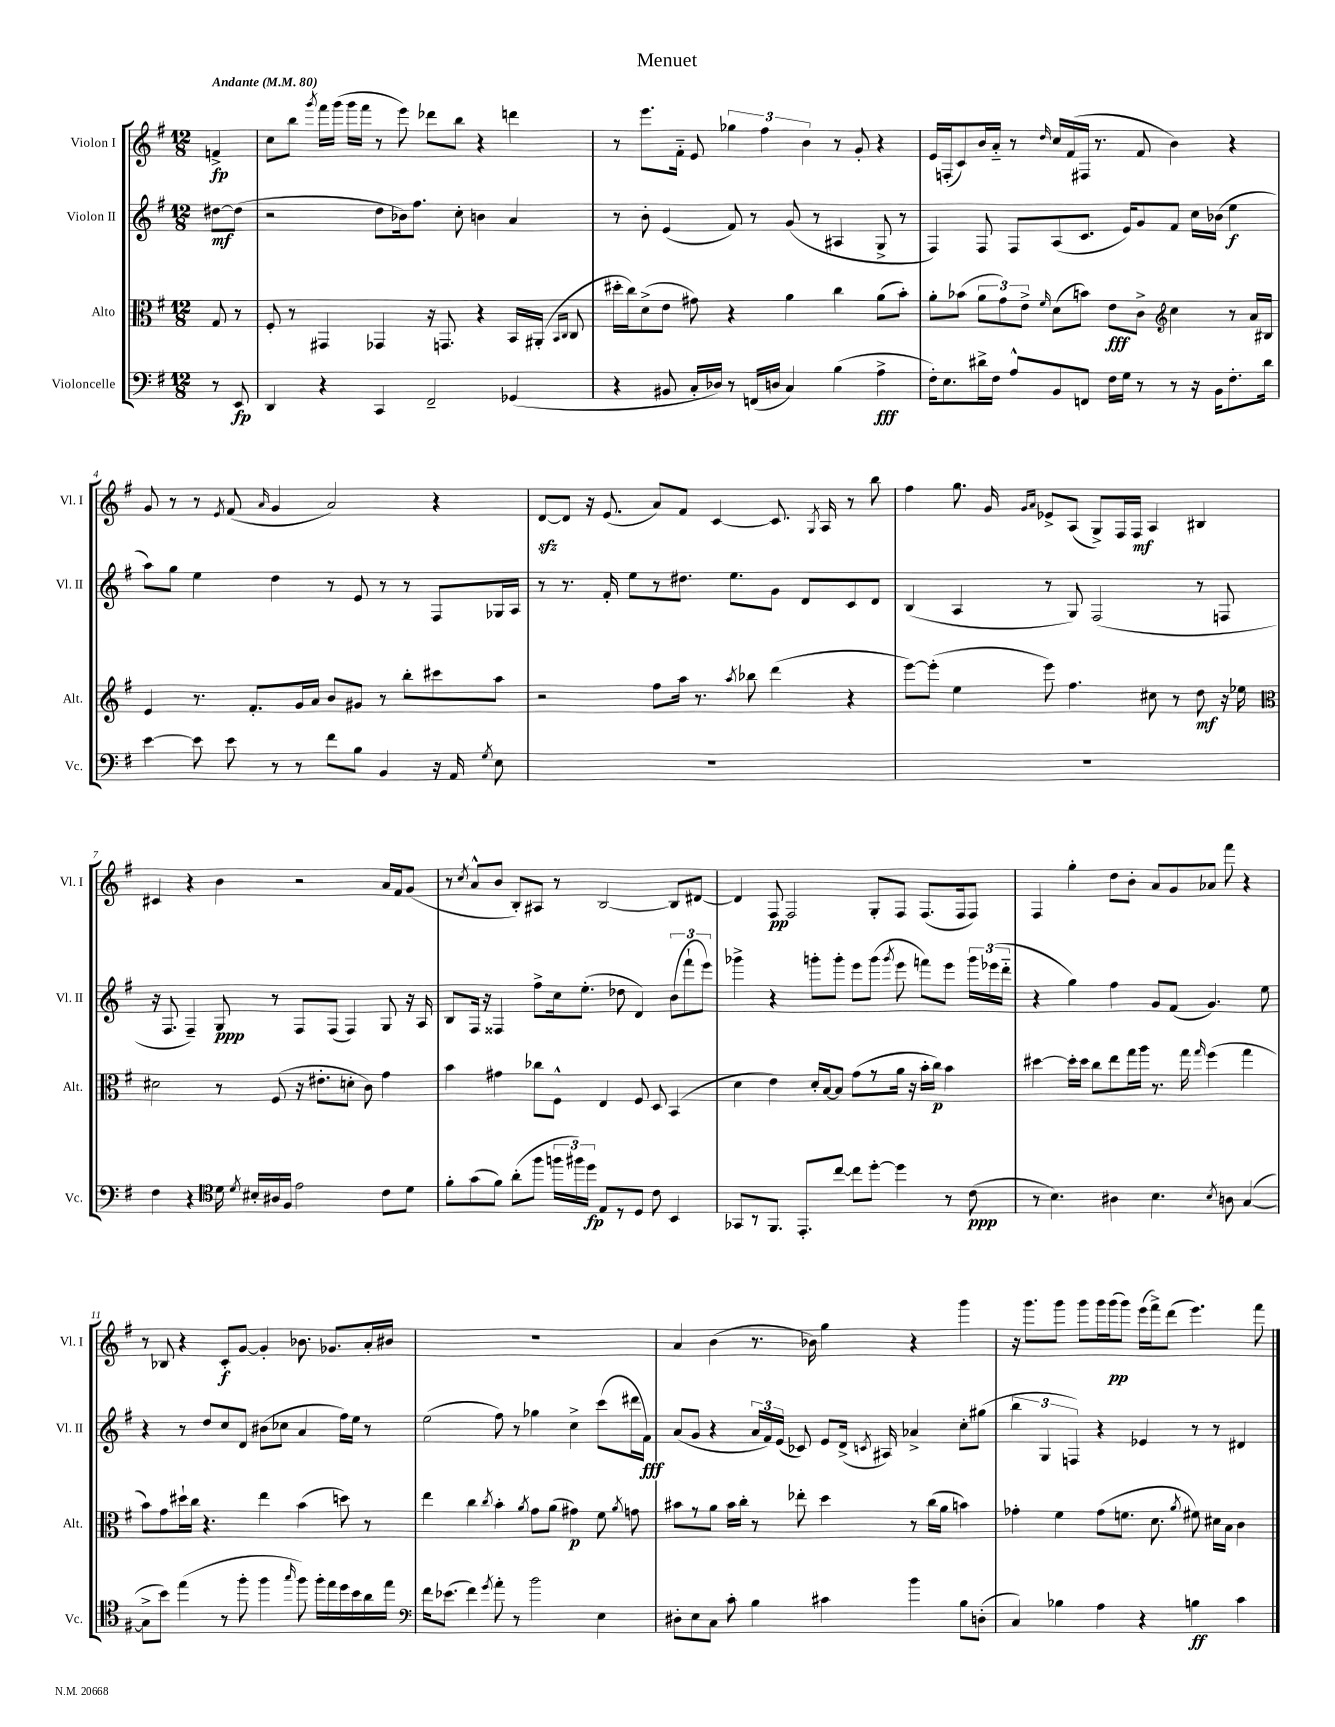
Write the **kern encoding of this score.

**kern	**dynam	**kern	**dynam	**kern	**dynam	**kern	**dynam
*part4	*part4	*part3	*part3	*part2	*part2	*part1	*part1
*staff4	*staff4	*staff3	*staff3	*staff2	*staff2	*staff1	*staff1
*I"Violoncelle	*	*I"Alto	*	*I"Violon II	*	*I"Violon I	*
*I'Vc.	*	*I'Alt.	*	*I'Vl. II	*	*I'Vl. I	*
*clefF4	*	*clefC3	*	*clefG2	*	*clefG2	*
*k[f#]	*	*k[f#]	*	*k[f#]	*	*k[f#]	*
*M12/8	*	*M12/8	*	*M12/8	*	*M12/8	*
*MM80	*	*MM80	*	*MM80	*	*MM80	*
=	=	=	=	=	=	=	=
!	!	!	!	!	!	!LO:TX:a:B:t=Andante	!
8r	.	8G/	.	[8dd#X\L	mf	4fn^/	fp
8EE/	fp	8r	.	(8dd#\J]	.	.	.
=1	=1	=1	=1	=1	=1	=1	=1
4DD/	.	8F#'/	.	2r	.	8cc\L	.
.	.	8r	.	.	.	8bb\J	.
.	.	.	.	.	.	8qggg/	.
4r	.	4GG#X/	.	.	.	16fff#\LL	.
.	.	.	.	.	.	(16ggg\JJ	.
.	.	.	.	.	.	16ggg\LL	.
.	.	.	.	.	.	16fff#\JJ	.
4CC/	.	4GG-X/	.	8dd\L	.	8r	.
.	.	.	.	16b-X\k)	.	8eee\)	.
.	.	.	.	8.ff#\J	.	.	.
2FF#~/	.	16r	.	.	.	8ddd-X\L	.
.	.	8.GGn/	.	.	.	.	.
.	.	.	.	8cc'\	.	8bb\J	.
.	.	4r	.	4bn\	.	4r	.
(4GG-X/	.	16BB/LL	.	4a/	.	4dddn\	.
.	.	(16AA#X'/JJ	.	.	.	.	.
.	.	16qqBB/LL	.	.	.	.	.
.	.	16qqC/JJ	.	.	.	.	.
.	.	8C/	.	.	.	.	.
=2	=2	=2	=2	=2	=2	=2	=2
4r	.	16dd#X'\LL	.	8r	.	8r	.
.	.	16cc\J)	.	.	.	.	.
.	.	(8d^\	.	8b'\	.	8.eee\L	.
8BB#X/	.	8e\J	.	(4e/	.	.	.
.	.	.	.	.	.	16f#\Jk	.
16C'/LL	.	8g#X\)	.	.	.	8e/	.
16D-X/JJ)	.	.	.	.	.	.	.
8r	.	4r	.	8f#/)	.	6gg-X\	.
(16FFn/LL	.	.	.	8r	.	.	.
.	.	.	.	.	.	6ff#\	.
16Dn/JJ	.	.	.	.	.	.	.
4C/)	.	4a\	.	(8g/	.	.	.
.	.	.	.	.	.	6b\	.
.	.	.	.	8r	.	.	.
(4B\	.	4cc\	.	4A#X/	.	8r	.
.	.	.	.	.	.	8g'/	.
4A^\	fff	(8a\L	.	8G^/	.	4r	.
.	.	8b'\J)	.	8r	.	.	.
=3	=3	=3	=3	=3	=3	=3	=3
16F#'\KL)	.	8a'\L	.	4F#/)	.	16e/LL	.
8.E\	.	.	.	.	.	(16Fn'/J	.
.	.	(8b-X\J	.	.	.	8c/)	.
16d#X^\L	.	12a\L	.	8F#/	.	16b/L	.
16F#\JJ	.	.	.	.	.	16a/JJ	.
.	.	12g\)	.	.	.	.	.
8A^^/L	.	.	.	8F#/L	.	8r	.
.	.	12e^\J	.	.	.	.	.
.	.	16qqf#/	.	.	.	16qqdd/	.
8BB/	.	(8d\L	.	(8A/	.	16cc/LL	.
.	.	.	.	.	.	(16f#/	.
8FFn/J	.	8bn\J)	.	8.c/J	.	16F#X/JJ	.
.	.	.	.	.	.	8.r	.
16F#\LL	.	8e\L	fff	.	.	.	.
16G\JJ	.	.	.	16e/KL)	.	.	.
8r	.	8c^\J	.	8g/	.	8f#/	.
*	*	*clefG2	*	*	*	*	*
8r	.	4cc\	.	8f#/J	.	4b\)	.
16r	.	.	.	16cc\LL	.	.	.
16BB\KL	.	.	.	(16b-X\JJ	.	.	.
8.F#'\	.	8r	.	4ee\	f	4r	.
.	.	16a/LL	.	.	.	.	.
16d#\Jk	.	16B#X/JJ	.	.	.	.	.
!!LO:LB:g=z
=4	=4	=4	=4	=4	=4	=4	=4
[4e\	.	4e/	.	8aa\L)	.	8g/	.
.	.	.	.	8gg\J	.	8r	.
8e\]	.	8.r	.	4ee\	.	8r	.
.	.	.	.	.	.	8qe/	.
8e\	.	.	.	.	.	(8f#/	.
.	.	8.f#'/L	.	.	.	.	.
.	.	.	.	.	.	16qqa/	.
8r	.	.	.	4dd\	.	4g/	.
8r	.	16g/L	.	.	.	.	.
.	.	16a/JJ	.	.	.	.	.
8f#\L	.	8b/L	.	8r	.	2a/)	.
8B\J	.	8g#X/J	.	8e/	.	.	.
4BB/	.	8r	.	8r	.	.	.
.	.	8bb'\L	.	8r	.	.	.
16r	.	8ccc#X\	.	8F#/L	.	4r	.
16AA/	.	.	.	.	.	.	.
8qG/	.	.	.	.	.	.	.
8E\	.	8aa\J	.	16G-X/L	.	.	.
.	.	.	.	16A/JJ	.	.	.
=5	=5	=5	=5	=5	=5	=5	=5
1.r	.	2r	.	8r	.	[8dzz/L	.
.	.	.	.	8.r	.	8d/J]	.
.	.	.	.	.	.	16r	.
.	.	.	.	16f#'/	.	(8.e/	.
.	.	.	.	8ee\L	.	.	.
.	.	8ff#\L	.	8r	.	8a/L)	.
.	.	16aa\Jk	.	8.dd#X\J	.	8f#/J	.
.	.	8.r	.	.	.	.	.
.	.	.	.	.	.	[4c/	.
.	.	.	.	8.ee\L	.	.	.
.	.	8qaa/	.	.	.	.	.
.	.	8bb-X\	.	.	.	.	.
.	.	(4ddd\	.	8g\J	.	8.c/]	.
.	.	.	.	8d/L	.	.	.
.	.	.	.	.	.	8qG/	.
.	.	.	.	.	.	16A/	.
.	.	4r	.	8c/	.	8r	.
.	.	.	.	8d/J	.	8bb\	.
=6	=6	=6	=6	=6	=6	=6	=6
1.r	.	[8eee\L)	.	(4B/	.	4ff#\	.
.	.	(8eee'\J]	.	.	.	.	.
.	.	4ee\	.	4A/	.	8.gg\	.
.	.	.	.	.	.	16g/	.
.	.	.	.	.	.	16qqg/LL	.
.	.	.	.	.	.	16qqa/JJ	.
.	.	8eee\)	.	8r	.	8e-X^/L	.
.	.	4.ff#\	.	8G/)	.	(8A/J	.
.	.	.	.	(2F#/	.	8G^/L)	.
.	.	.	.	.	.	16F#/L	.
.	.	.	.	.	.	16F#/JJ	mf
.	.	8cc#X\	.	.	.	4A/	.
.	.	8r	.	.	.	.	.
.	.	8dd\	mf	8r	.	4B#X/	.
.	.	16r	.	8Fn/	.	.	.
.	.	16ee-X\	.	.	.	.	.
!!LO:LB:g=z
=7	=7	=7	=7	=7	=7	=7	=7
*	*	*clefC3	*	*	*	*	*
4F#\	.	2d#X\	.	16r	.	4c#X/	.
.	.	.	.	8.F#/	.	.	.
4r	.	.	.	4F#~/)	.	4r	.
*clefC4	*	*	*	*	*	*	*
16d\	.	8r	.	8G/	ppp	4b\	.
8qd/	.	.	.	.	.	.	.
16B#X'/LL	.	.	.	.	.	.	.
16A#X/	.	(8F#/	.	8r	.	.	.
16F#/JJ	.	.	.	.	.	.	.
2e\	.	16r	.	8F#/L	.	2r	.
.	.	8.e#X'\L	.	.	.	.	.
.	.	.	.	(8F#/J	.	.	.
.	.	8dn'\J	.	4F#/)	.	.	.
.	.	8c\)	.	.	.	.	.
8c\L	.	4g\	.	8G/	.	16a/LL	.
.	.	.	.	.	.	16f#/J	.
8d\J	.	.	.	16r	.	(8g/J	.
.	.	.	.	16A/	.	.	.
=8	=8	=8	=8	=8	=8	=8	=8
8f#'\L	.	4b\	.	8B/L	.	8r	.
.	.	.	.	.	.	8qcc/	.
(8g\	.	.	.	16F#/Jk	.	8a^^/L	.
.	.	.	.	16r	.	.	.
8f#\J)	.	4g#X\	.	4F##X/	.	8b/J	.
(8a'\L	.	.	.	.	.	8B'/L)	.
8ff#\J	.	8cc-X\L	.	8ff#^\L	.	8A#X/J	.
24ffn\LL	.	8F#^^\J	.	16cc\k	.	8r	.
24ff#X\)	.	.	.	.	.	.	.
.	.	.	.	(8.ee'\J	.	.	.
24dd\JJ	fp	.	.	.	.	.	.
8E/L	.	4E/	.	.	.	[2B/	.
8r	.	.	.	8dd-X\	.	.	.
8D/J	.	8F#/	.	4d/)	.	.	.
8c\	.	8D/	.	.	.	.	.
4BB/	.	(4BB/	.	(12b\L	.	8B/L]	.
.	.	.	.	12fff#`\	.	.	.
.	.	.	.	.	.	[8d#X/J	.
.	.	.	.	12eee\J)	.	.	.
=9	=9	=9	=9	=9	=9	=9	=9
8GG-X/L	.	4d\	.	4ggg-X^\	.	4d#/]	.
8r	.	.	.	.	.	.	.
8.FF#/J	.	4e\)	.	4r	.	8F#/	pp
.	.	.	.	.	.	2F#/	.
8.EE'/L	.	.	.	.	.	.	.
.	.	16d'/LL	.	8gggn'\L	.	.	.
.	.	[16B/J	.	.	.	.	.
[8cc/J	.	8B/J]	.	8ggg'\J	.	.	.
8cc\L]	.	(8g\L	.	8eee\L	.	.	.
[8dd'\J	.	8r	.	(8ggg\J	.	8G'/L	.
.	.	.	.	8qggg/	.	.	.
4dd\]	.	16a\Jk	.	8eee\	.	8F#/J	.
.	.	16r	.	.	.	.	.
.	.	16b'\LL	.	8fffn\L)	.	(8.F#/L	.
.	.	16cc\JJ)	p	.	.	.	.
8r	.	4b\	.	8eee\J	.	.	.
.	.	.	.	.	.	16F#/k	.
(8c\	ppp	.	.	24ggg\LL	.	8F#/J)	.
.	.	.	.	(24eee-X\	.	.	.
.	.	.	.	24ddd\JJ	.	.	.
=10	=10	=10	=10	=10	=10	=10	=10
8r	.	[4dd#X\	.	4r	.	4F#/	.
4.B\)	.	.	.	.	.	.	.
.	.	16dd#'\LL]	.	4gg\)	.	4gg'\	.
.	.	16dd#\JJ	.	.	.	.	.
.	.	8cc\L	.	.	.	.	.
4A#X\	.	8ee\	.	4ff#\	.	8dd\L	.
.	.	16gg\L	.	.	.	8b'\J	.
.	.	16aa\JJ	.	.	.	.	.
4.B\	.	8.r	.	8g/L	.	8a/L	.
.	.	.	.	(8f#/J	.	8g/	.
.	.	16gg\	.	.	.	.	.
.	.	16qqgg/	.	.	.	.	.
.	.	(4ff#\	.	4.g/)	.	8a-X/J	.
8qB/	.	.	.	.	.	.	.
8An\	.	.	.	.	.	8fff#\	.
([4G/	.	4gg\	.	.	.	4r	.
.	.	.	.	8ee\	.	.	.
!!LO:LB:g=z
=11	=11	=11	=11	=11	=11	=11	=11
8G^\L]	.	8b\L)	.	4r	.	8r	.
8b\J)	.	8g\	.	.	.	8B-X/	.
(4ee\	.	16dd#X`\L	.	8r	.	4r	.
.	.	16cc\JJ	.	.	.	.	.
.	.	4.r	.	8dd/L	.	.	.
8r	.	.	.	8cc/	.	8c'/L	f
8ff#'\	.	.	.	8d/J	.	[8g/J	.
4ff#\	.	4ee\	.	(8b#X\L	.	4g'/]	.
.	.	.	.	8cc-X\J	.	.	.
16qqgg/	.	.	.	.	.	.	.
8ff#\)	.	(4b\	.	4a/	.	8.b-X\	.
16ff#'\LL	.	.	.	.	.	.	.
16ee\	.	.	.	.	.	8.g-X/L	.
16dd\	.	8ddn\)	.	16ff#\LL)	.	.	.
16b\	.	.	.	16ee\JJ	.	.	.
16a\	.	8r	.	8r	.	16a'/L	.
16ee\JJ	.	.	.	.	.	16b#X/JJ	.
=12	=12	=12	=12	=12	=12	=12	=12
*clefF4	*	*	*	*	*	*	*
16f#\KL	.	4ee\	.	(2ee\	.	1.r	.
(8.e-X\J	.	.	.	.	.	.	.
4f#\)	.	4cc\	.	.	.	.	.
8qg/	.	8qcc/	.	.	.	.	.
8a'\	.	4b'\	.	8ff#\)	.	.	.
8r	.	.	.	8r	.	.	.
.	.	8qa/	.	.	.	.	.
2b\	.	8g\L	.	4gg-X\	.	.	.
.	.	(8a\J	.	.	.	.	.
.	.	4g#X\)	p	4cc^\	.	.	.
4E\	.	8f#\	.	(8ccc\L	.	.	.
.	.	8qa/	.	.	.	.	.
.	.	8gn\	.	16ddd#X\L	.	.	.
.	.	.	.	16f#\JJ)	fff	.	.
=13	=13	=13	=13	=13	=13	=13	=13
8D#X'\L	.	8b#X\L	.	(8a/L	.	4a/	.
8E\	.	8r	.	8g/J	.	.	.
8C\J	.	8a\J	.	4r	.	(4b\	.
8c'\	.	16b#\LL	.	.	.	.	.
.	.	16cc'\JJ	.	.	.	.	.
4B\	.	8r	.	24a/LL	.	8.r	.
.	.	.	.	24f#/)	.	.	.
.	.	.	.	(24e/JJ	.	.	.
.	.	8ee-X'\	.	8c-X/)	.	.	.
.	.	.	.	.	.	16b-X\)	.
4c#X\	.	4dd\	.	8e/L	.	4gg\	.
.	.	.	.	(16d^/Jk	.	.	.
.	.	.	.	8qcn/	.	.	.
.	.	.	.	16A#X/)	.	.	.
4b\	.	8r	.	4a-X^/	.	4r	.
.	.	(16cc\LL	.	.	.	.	.
.	.	16a\JJ	.	.	.	.	.
8B\L	.	4bn\)	.	8cc'\L	.	4ggg\	.
(8Dn'\J	.	.	.	(8gg#X\J	.	.	.
=14	=14	=14	=14	=14	=14	=14	=14
4C/)	.	4g-X'\	.	6bb\	.	16r	.
.	.	.	.	.	.	8.ggg\L	.
.	.	.	.	6G/	.	.	.
4B-X\	.	4f#\	.	.	.	8ggg\J	.
.	.	.	.	6Fn/)	.	.	.
.	.	.	.	.	.	8ggg\L	.
4A\	.	(8g-\L	.	4r	.	16ggg\L	.
.	.	.	.	.	.	(16ggg\J	pp
.	.	8.fn\J	.	.	.	8ggg\J)	.
4r	.	.	.	4e-X/	.	(16eee\LL	.
.	.	8.d\	.	.	.	16fff#^\J)	.
.	.	.	.	.	.	(8ddd\J	.
.	.	8qa/	.	.	.	.	.
4Bn\	ff	8f#X\)	.	8r	.	4.eee\)	.
.	.	16d#X\LL	.	8r	.	.	.
.	.	16B\JJ	.	.	.	.	.
4c\	.	4c\	.	4d#X/	.	.	.
.	.	.	.	.	.	8fff#\	.
==	==	==	==	==	==	==	==
*-	*-	*-	*-	*-	*-	*-	*-
